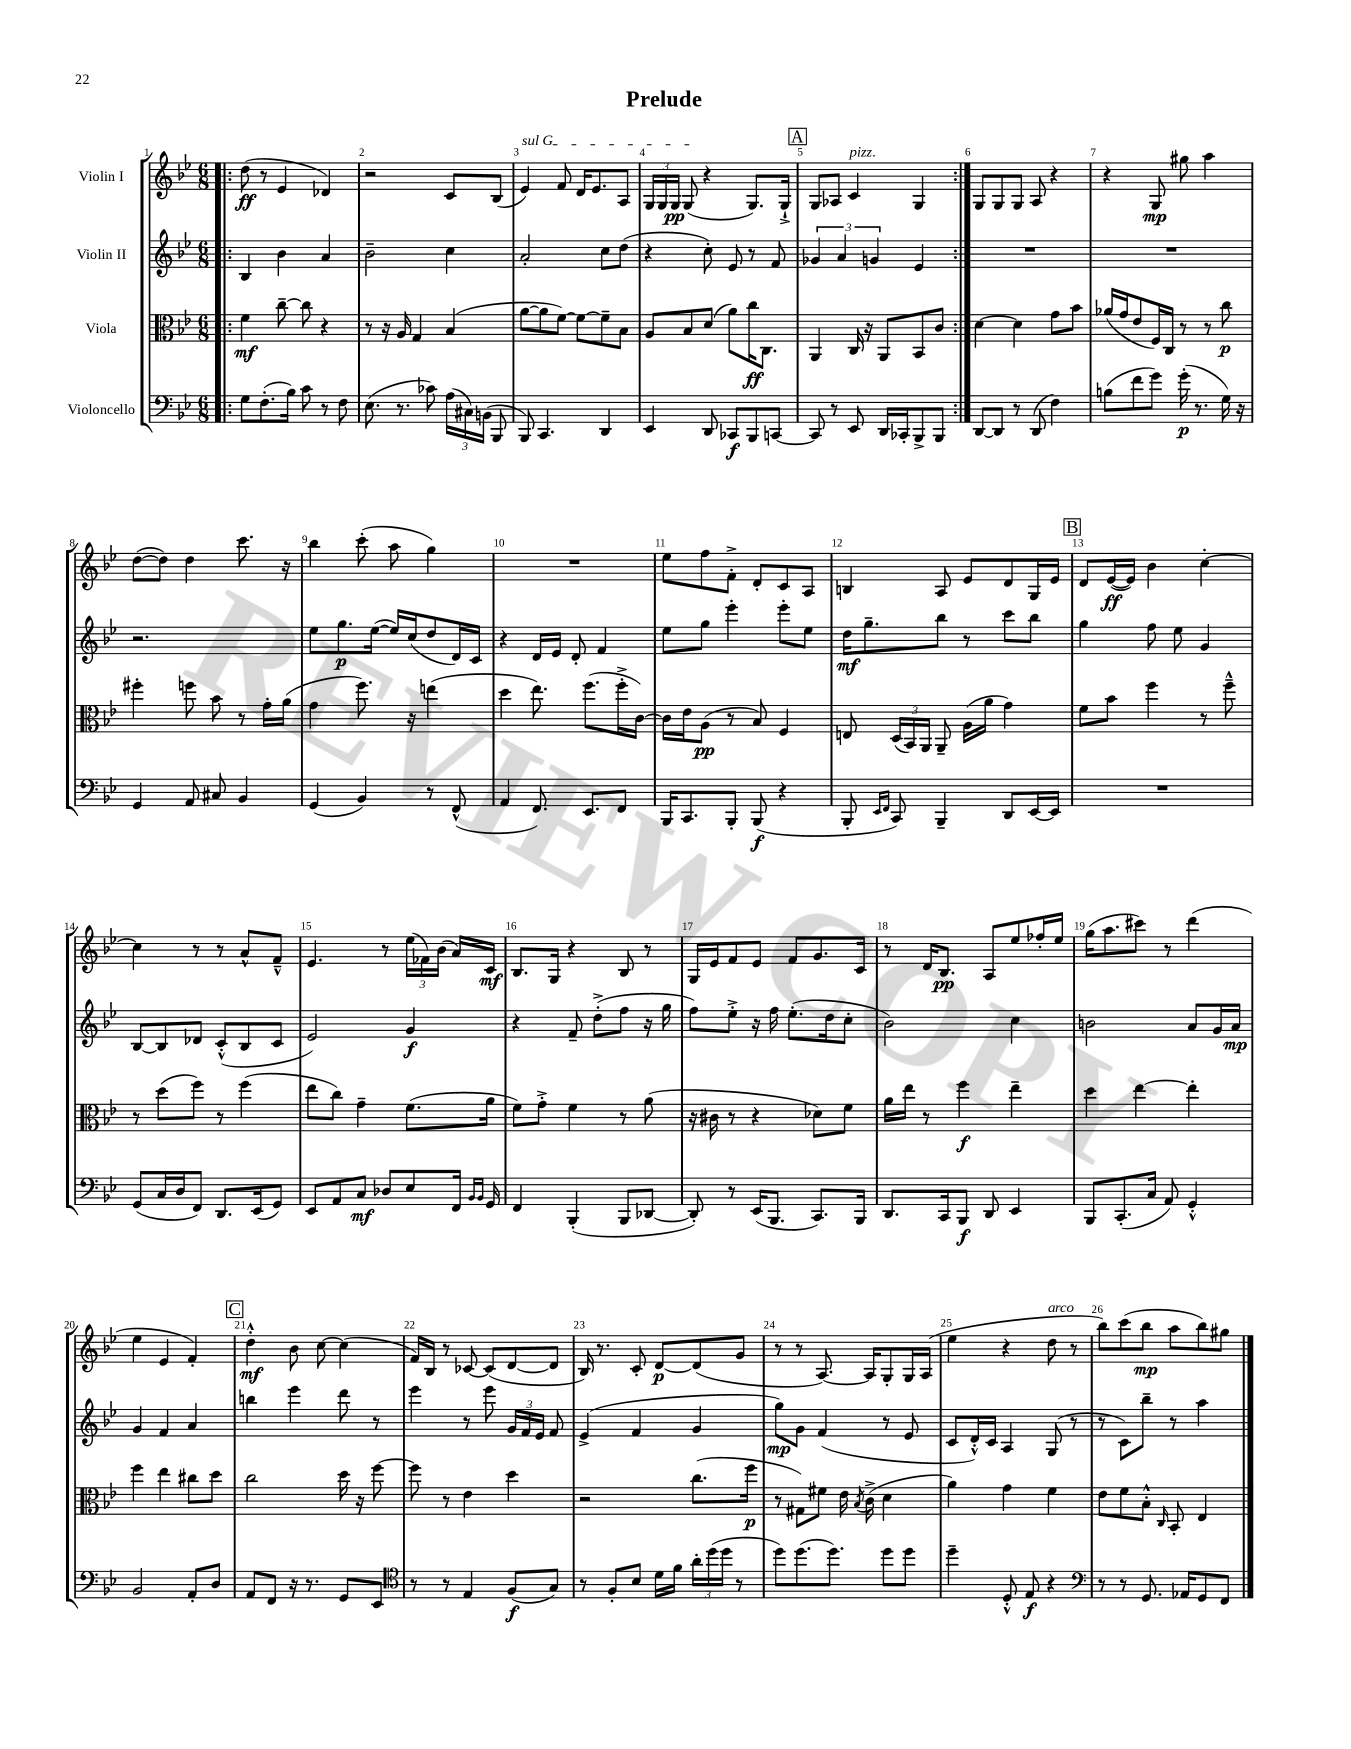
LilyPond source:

\header { title = "Prelude" }
<<
\new StaffGroup <<
\new Staff = "s0" \with { instrumentName = "Violin I" } {
    \clef treble \key bes \major \numericTimeSignature \time 6/8
    \autoBeamOff \repeat volta 2 { \bar ".|:" d''8\ff( r8 ees'4 des'4) |
    r2 c'8[ bes8]( |
    \once \override TextSpanner.bound-details.left.text = \markup { \italic "sul G" } ees'4\startTextSpan) f'8 d'16[ ees'8. a8] |
    \tuplet 3/2 { g16[ g16 g16]\pp } g8\stopTextSpan( r4 g8.[) g16]-!-> |
    \mark \markup { \box "A" } g8[ aes8] c'4^\markup { \italic "pizz." } g4 | }
    g8[ g8 g8] a8 r4 |
    r4 g8\mp gis''8 a''4 |
    d''8[~( d''8]) d''4 c'''8. r16 |
    bes''4 c'''8-.( a''8 g''4) |
    R2. |
    ees''8[ f''8 f'8]-.-> d'8[-. c'8 a8] |
    b4 a8 ees'8[ d'8 g16 ees'16] |
    \mark \markup { \box "B" } d'8[ ees'16~\ff( ees'16]) bes'4 c''4~-. |
    c''4 r8 r8 a'8[-^ f'8]---^ |
    ees'4. r8 \tuplet 3/2 { ees''16[( fes'16) bes'16]( } a'16[) c'16]\mf |
    bes8.[ g16] r4 bes8 r8 |
    g16[ ees'16 f'8 ees'8] f'8[ g'8. c'16] |
    r8 d'16[ bes8.]\pp a8[ ees''8 fes''16-. ees''16] |
    g''16[( a''8. cis'''8]) r8 d'''4( |
    ees''4 ees'4 f'4-.) |
    \mark \markup { \box "C" } d''4-.-^\mf bes'8 c''8~ c''4( |
    f'16[) bes16] r8 ces'8~ ces'8[( d'8~ d'8] |
    bes16) r8. c'8-. d'8[~\p d'8( g'8] |
    r8 r8 a8.~) a16[ g8-. g16 a16]( |
    ees''4 r4 d''8^\markup { \italic "arco" } r8 |
    bes''8[) c'''8( bes''8]\mp a''8[ bes''8) gis''8] \bar "|." |
}
\new Staff = "s1" \with { instrumentName = "Violin II" } {
    \clef treble \key bes \major \numericTimeSignature \time 6/8
    \autoBeamOff \repeat volta 2 { \bar ".|:" bes4 bes'4 a'4 |
    bes'2-- c''4 |
    a'2-. c''8[ d''8]( |
    r4 c''8-.) ees'8 r8 f'8 |
    \mark \markup { \box "A" } \tuplet 3/2 { ges'4 a'4 g'4 } ees'4 | }
    R2. |
    R2. |
    r2. |
    ees''8[ g''8.\p ees''16]~( ees''16[) c''16( d''8 d'16) c'16] |
    r4 d'16[ ees'16] d'8-. f'4 |
    ees''8[ g''8] ees'''4-. ees'''8[-. ees''8] |
    d''16[\mf g''8.-- bes''8] r8 c'''8[ bes''8] |
    \mark \markup { \box "B" } g''4 f''8 ees''8 g'4 |
    bes8[~ bes8 des'8] c'8[-.-^( bes8 c'8] |
    ees'2) g'4\f |
    r4 f'8-- d''8[-.->( f''8] r16 g''16 |
    f''8[) ees''8]-.-> r16 f''16 ees''8.[-.( d''16 c''8]-. |
    bes'2) c''4 |
    b'2 a'8[ g'16 a'16]\mp |
    g'4 f'4 a'4 |
    \mark \markup { \box "C" } b''4 ees'''4 d'''8 r8 |
    ees'''4 r8 ees'''8 \tuplet 3/2 { g'16[ f'16 ees'16] } f'8 |
    ees'4->( f'4 g'4 |
    g''8[\mp) g'8] f'4( r8 ees'8 |
    c'8[ d'16-.-^) c'16] a4 g8( r8 |
    r8 c'8[) bes''8]-- r8 a''4 \bar "|." |
}
\new Staff = "s2" \with { instrumentName = "Viola" } {
    \clef alto \key bes \major \numericTimeSignature \time 6/8
    \autoBeamOff \repeat volta 2 { \bar ".|:" f'4\mf c''8~-- c''8 r4 |
    r8 r16 a16 g4 bes4( |
    a'8[~ a'8 f'8]~) f'8[~ f'8-- bes8] |
    a8[ bes8 d'8]( a'8[) c''16\ff c8.] |
    \mark \markup { \box "A" } a,4 c16 r16 a,8[ bes,8 c'8] | }
    d'4~ d'4 g'8[ bes'8] |
    aes'16[( g'16 ees'8 f16) c16] r8 r8 c''8\p |
    fis''4-. f''8 bes'8 r8 g'16[-. a'16]( |
    g'4 f''8.) r16 e''4( |
    d''4 ees''8.) f''8.[( f''16-.-> c'16]~) |
    c'16[ ees'16 a8]\pp( r8 bes8) f4 |
    e8 \tuplet 3/2 { d16[( bes,16) a,16] } a,8-- a16[( a'16] g'4) |
    \mark \markup { \box "B" } f'8[ bes'8] f''4 r8 f''8---^ |
    r8 d''8[( f''8]) r8 f''4( |
    ees''8[ c''8]) g'4-- f'8.[( a'16] |
    f'8[) g'8]-.-> f'4 r8 a'8( |
    r16 cis'16 r8 r4 des'8[) f'8] |
    a'16[ ees''16] r8 f''4\f ees''4-- |
    d''4 ees''4~ ees''4-. |
    f''4 ees''4 cis''8[ d''8] |
    \mark \markup { \box "C" } c''2 d''16 r16 f''8~ |
    f''8 r8 ees'4 d''4 |
    r2 c''8.[( f''16]\p |
    r8 gis8[) fis'8] ees'16 \acciaccatura { bes8 } c'16->( d'4 |
    a'4) g'4 f'4 |
    ees'8[ f'8 bes8]-.-^ \grace { c16 } bes,8-. ees4 \bar "|." |
}
\new Staff = "s3" \with { instrumentName = "Violoncello" } {
    \clef bass \key bes \major \numericTimeSignature \time 6/8
    \autoBeamOff \repeat volta 2 { \bar ".|:" g8[ f8.-.( bes16]) c'8 r8 f8 |
    ees8.( r8. ces'8) \tuplet 3/2 { a16[( cis16) b,16]( } bes,,8 |
    bes,,8) c,4. d,4 |
    ees,4 d,8 ces,8[\f bes,,8 c,8]~ |
    \mark \markup { \box "A" } c,8 r8 ees,8 d,16[ ces,16-. bes,,8-> bes,,8] | }
    d,8[~ d,8] r8 d,8( f4) |
    b8[( f'8 g'8]) g'16-.\p( r8. g16) r16 |
    g,4 a,8 cis8 bes,4 |
    g,4( bes,4) r8 f,8-^( |
    a,4 f,8.) ees,8.[ f,8] |
    bes,,16[ c,8. bes,,8]-. bes,,8\f( r4 |
    bes,,8-. \grace { ees,16[ f,16] } c,8) bes,,4-- d,8[ ees,16~ ees,16] |
    \mark \markup { \box "B" } R2. |
    g,8[( c16 d16 f,8]) d,8.[ ees,16( g,8]) |
    ees,8[ a,8 c8]\mf des8[ ees8 f,16] \grace { bes,16[ bes,16] } g,16 |
    f,4 bes,,4-.( bes,,8[ des,8]~ |
    des,8-.) r8 ees,16[( bes,,8.] c,8.[) bes,,16] |
    d,8.[ c,16 bes,,8]\f d,8 ees,4 |
    bes,,8[ c,8.-.( c16] a,8) g,4-.-^ |
    bes,2 a,8[-. d8] |
    \mark \markup { \box "C" } a,8[ f,8] r16 r8. g,8[ ees,8] |
    \clef tenor r8 r8 ees4 f8[\f( g8]) |
    r8 f8[-. bes8] d'16[ f'16] \tuplet 3/2 { a'16[-. d''16( d''16] } r8 |
    d''8[) d''8.( d''8.]) d''8[ d''8] |
    d''4-- d8-.-^ ees8\f r4 |
    \clef bass r8 r8 g,8. aes,16[ g,8 f,8] \bar "|." |
}
>>
>>
\layout { \context { \Score \override BarNumber.break-visibility = ##(#f #t #t) barNumberVisibility = #all-bar-numbers-visible } }
